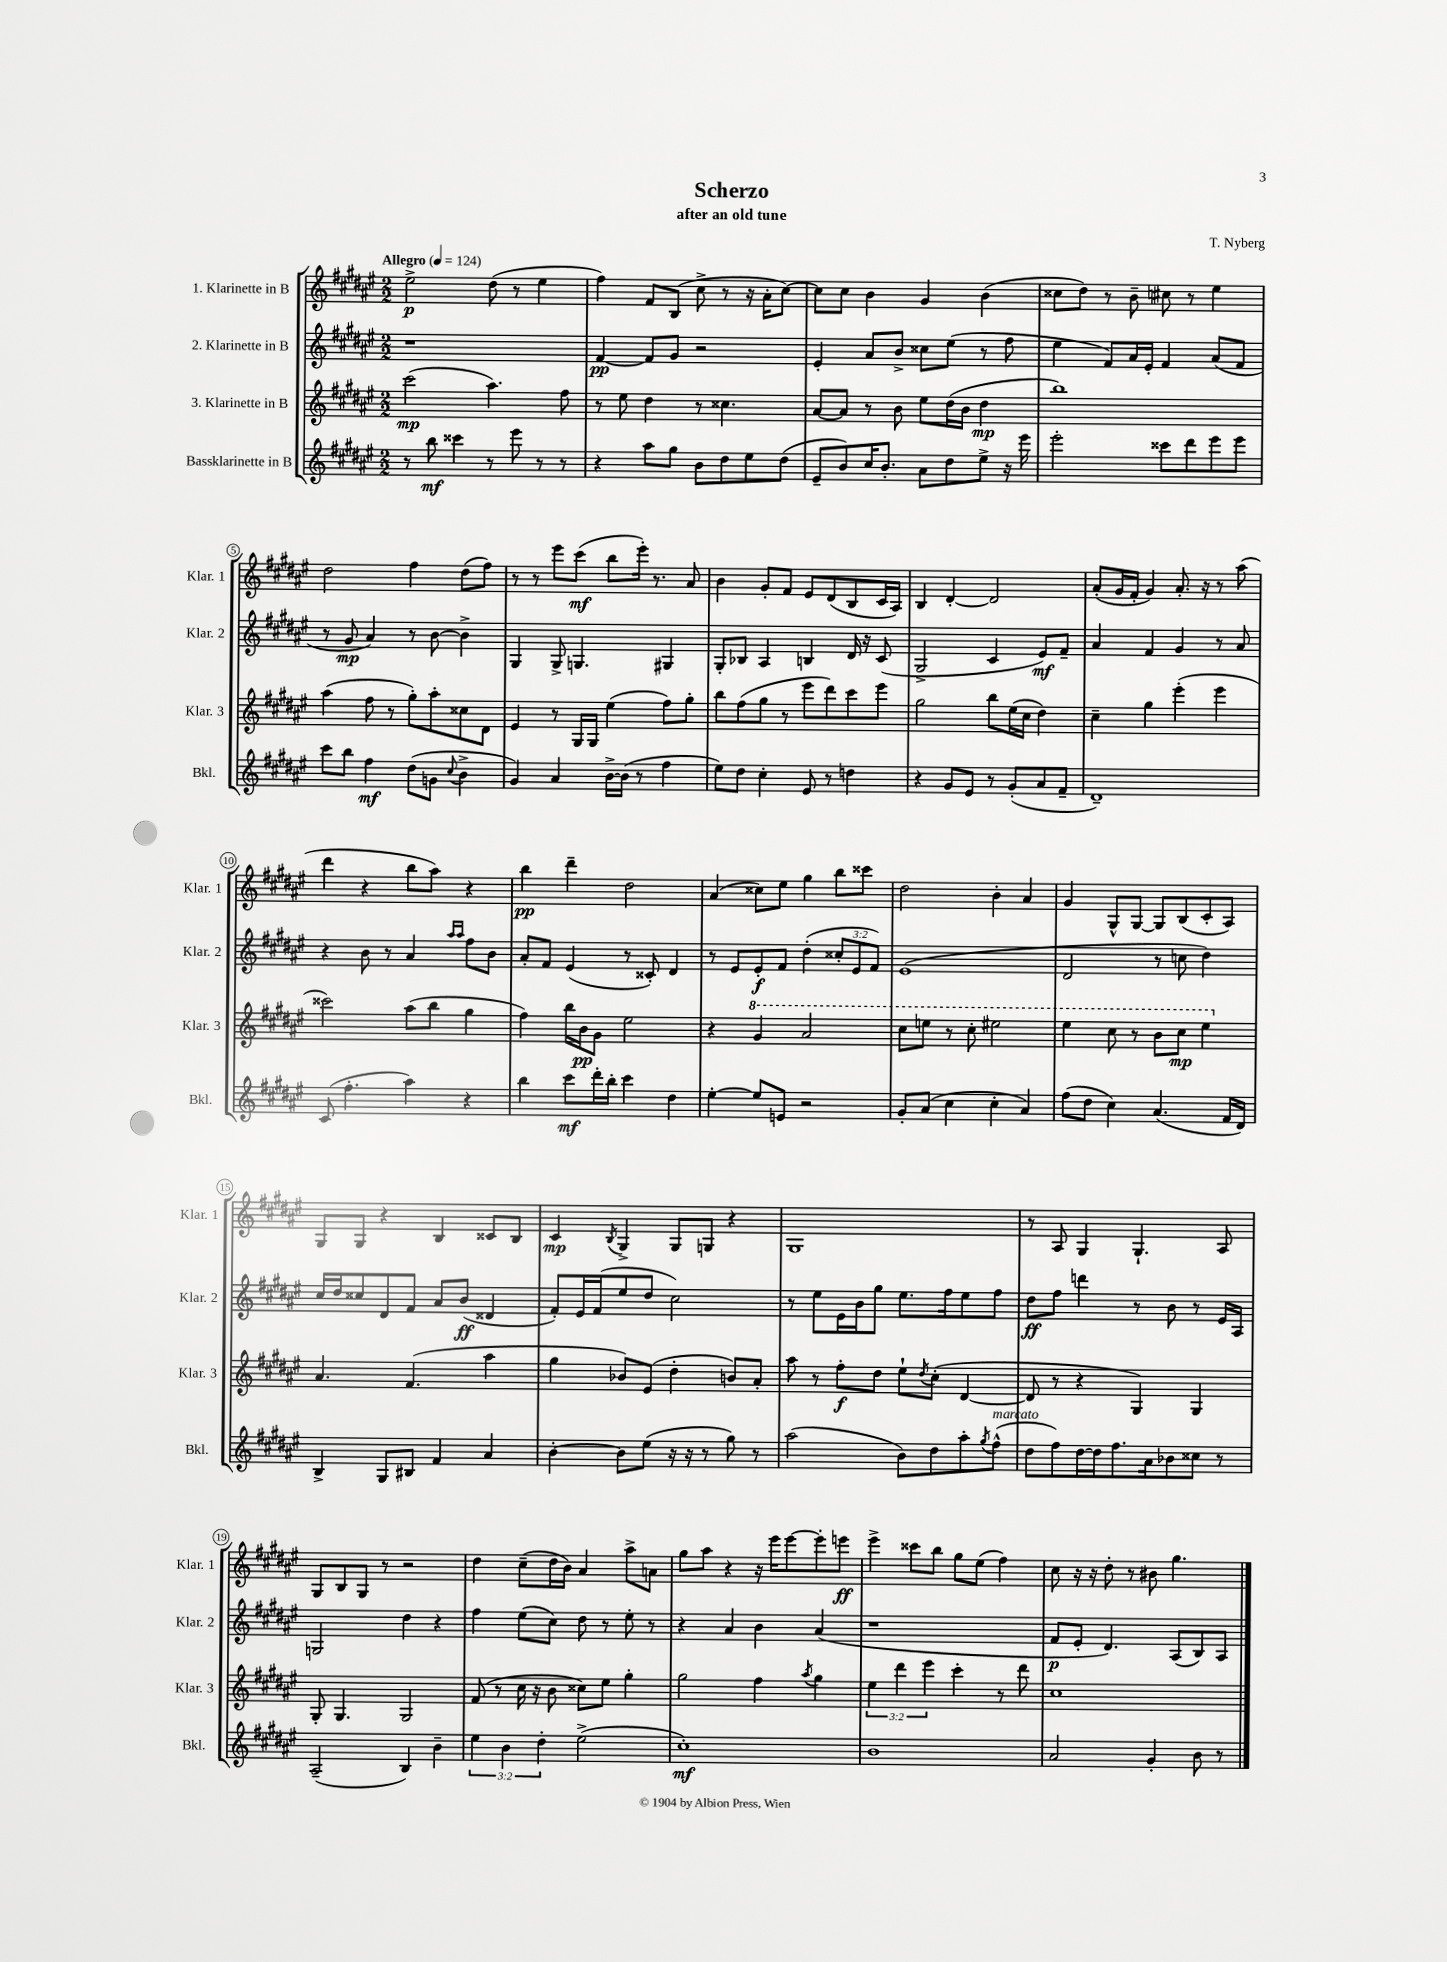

**kern	**dynam	**kern	**dynam	**kern	**dynam	**kern	**dynam
*part4	*part4	*part3	*part3	*part2	*part2	*part1	*part1
*staff4	*staff4	*staff3	*staff3	*staff2	*staff2	*staff1	*staff1
*I"Bassklarinette in B	*	*I"3. Klarinette in B	*	*I"2. Klarinette in B	*	*I"1. Klarinette in B	*
*I'Bkl.	*	*I'Klar. 3	*	*I'Klar. 2	*	*I'Klar. 1	*
*clefG2	*	*clefG2	*	*clefG2	*	*clefG2	*
*k[f#c#g#d#a#e#]	*	*k[f#c#g#d#a#e#]	*	*k[f#c#g#d#a#e#]	*	*k[f#c#g#d#a#e#]	*
*M2/2	*	*M2/2	*	*M2/2	*	*M2/2	*
*MM124	*	*MM124	*	*MM124	*	*MM124	*
=1	=1	=1	=1	=1	=1	=1	=1
!	!	!	!	!	!	!LO:TX:a:B:t=Allegro	!
8r	.	(2ccc#\	mp	1r	.	2ee#^\	p
8bb\	mf	.	.	.	.	.	.
4ccc##X\	.	.	.	.	.	.	.
8r	.	4.aa#\)	.	.	.	(8dd#\	.
8eee#\	.	.	.	.	.	8r	.
8r	.	.	.	.	.	4ee#\	.
8r	.	8ff#\	.	.	.	.	.
=2	=2	=2	=2	=2	=2	=2	=2
4r	.	8r	.	[4f#/	pp	4ff#\)	.
.	.	8ee#\	.	.	.	.	.
8aa#\L	.	4dd#\	.	8f#/L]	.	8f#/L	.
8gg#\J	.	.	.	8g#/J	.	(8B/J	.
8b\L	.	8r	.	2r	.	8cc#^\	.
8dd#\	.	4.cc##X\	.	.	.	8r	.
8ee#\	.	.	.	.	.	16r	.
.	.	.	.	.	.	16a#'\KL	.
(8dd#\J	.	.	.	.	.	[8cc#\J)	.
=3	=3	=3	=3	=3	=3	=3	=3
8e#~/L	.	[8a#/L	.	4e#'/	.	8cc#\L]	.
8b/)	.	8a#/J]	.	.	.	8cc#\J	.
16cc#/K	.	8r	.	8a#/L	.	4b\	.
8.b'/J	.	.	.	.	.	.	.
.	.	8b\	.	8b^/J	.	.	.
8a#\L	.	8ee#\L	.	8cc##X\L	.	4g#/	.
8dd#\	.	(16dd#\L	.	(8ee#\J	.	.	.
.	.	16b\JJ	.	.	.	.	.
8ee#^\J	.	4dd#\	mp	8r	.	(4b\	.
16r	.	.	.	8ff#\	.	.	.
16eee#\	.	.	.	.	.	.	.
=4	=4	=4	=4	=4	=4	=4	=4
2eee#'\	.	1bb)	.	4ee#\	.	8cc##X\L	.
.	.	.	.	.	.	8dd#\J)	.
.	.	.	.	8f#/L)	.	8r	.
.	.	.	.	16a#/L	.	8b~\	.
.	.	.	.	16e#'/JJ	.	.	.
8ccc##X\L	.	.	.	4f#/	.	8cc#X\	.
8ddd#\	.	.	.	.	.	8r	.
8eee#\	.	.	.	(8a#/L	.	4ee#\	.
8eee#\J	.	.	.	8f#/J	.	.	.
!!LO:LB:g=z
=5	=5	=5	=5	=5	=5	=5	=5
8ccc#\L	.	(4aa#\	.	8r	.	2dd#\	.
8bb\J	.	.	.	8g#/	mp	.	.
4ff#\	mf	8ff#\	.	4a#/)	.	.	.
.	.	8r	.	.	.	.	.
(8dd#\L	.	8gg#'\L)	.	8r	.	4ff#\	.
8gn\J	.	8aa#'\	.	[8b\	.	.	.
8qqcc#/	.	.	.	.	.	.	.
4b^\	.	8cc##X\	.	4b^\]	.	(8dd#\L	.
.	.	8d#\J	.	.	.	8ff#\J)	.
=6	=6	=6	=6	=6	=6	=6	=6
4g#/)	.	4e#/	.	4G#/	.	8r	.
.	.	.	.	.	.	8r	.
4a#/	.	8r	.	8G#^/	.	8eee#\L	.
.	.	16G#/LL	.	4.Gn/	.	(8ccc#\J	mf
.	.	16G#/JJ	.	.	.	.	.
[16b^\LL	.	(4ee#\	.	.	.	8bb\L	.
(16b\JJ]	.	.	.	.	.	.	.
8r	.	.	.	.	.	16eee#'\Jk)	.
.	.	.	.	.	.	8.r	.
4ff#\	.	8ff#\L)	.	4G#X/	.	.	.
.	.	8gg#'\J	.	.	.	8a#/	.
=7	=7	=7	=7	=7	=7	=7	=7
8ee#\L)	.	8bb\L	.	8G#'/L	.	4b\	.
8dd#\J	.	(8ff#\	.	8B-X/J	.	.	.
4cc#'\	.	8gg#\J	.	4A#/	.	8g#'/L	.
.	.	8r	.	.	.	8f#/J	.
8e#/	.	8eee#\L	.	4Bn/	.	8e#/L	.
8r	.	8ddd#\)	.	.	.	(8d#/	.
4ddn\	.	8ccc#\	.	16d#/	.	8B/	.
.	.	.	.	16r	.	.	.
.	.	8eee#\J	.	(8c#/	.	16c#/L	.
.	.	.	.	.	.	16A#/JJ)	.
=8	=8	=8	=8	=8	=8	=8	=8
4r	.	2gg#\	.	2G#^/	.	4B/	.
8g#/L	.	.	.	.	.	[4d#'/	.
8e#/J	.	.	.	.	.	.	.
8r	.	8bb\L	.	4c#/	.	2d#/]	.
(8g#'/L	.	(16ee#\L	.	.	.	.	.
.	.	16cc#\JJ	.	.	.	.	.
8a#/	.	4dd#\)	.	8e#/L)	mf	.	.
8f#~/J	.	.	.	8f#~/J	.	.	.
=9	=9	=9	=9	=9	=9	=9	=9
1d#~)	.	4cc#~\	.	4a#/	.	(8a#'/L	.
.	.	.	.	.	.	16g#/L	.
.	.	.	.	.	.	16f#'/JJ	.
.	.	4gg#\	.	4f#/	.	4g#/)	.
.	.	(4eee#'\	.	4g#/	.	8.a#'/	.
.	.	.	.	.	.	16r	.
.	.	4eee#\	.	8r	.	8r	.
.	.	.	.	8a#/	.	(8aa#\	.
!!LO:LB:g=z
=10	=10	=10	=10	=10	=10	=10	=10
(8c#/	.	2ccc##X\)	.	4r	.	4ddd#\	.
4.ff#'\	.	.	.	.	.	.	.
.	.	.	.	8b\	.	4r	.
.	.	.	.	8r	.	.	.
4aa#\)	.	(8aa#\L	.	4a#/	.	8bb\L	.
.	.	8bb\J	.	.	.	8aa#\J)	.
.	.	.	.	16qqaa#/LL	.	.	.
.	.	.	.	16qqaa#/JJ	.	.	.
4r	.	4gg#\	.	8ff#\L	.	4r	.
.	.	.	.	8b\J	.	.	.
=11	=11	=11	=11	=11	=11	=11	=11
4bb\	.	4ff#\)	.	8a#'/L	.	4bb\	pp
.	.	.	.	8f#/J	.	.	.
8ccc#\L	mf	16bb\LL	.	(4e#/	.	4ddd#~\	.
.	.	16b\J	pp	.	.	.	.
16ddd#'\L	.	8g#\J	.	.	.	.	.
16bb'\JJ	.	.	.	.	.	.	.
4ccc#\	.	2ee#\	.	8r	.	2dd#\	.
.	.	.	.	8c##X'/)	.	.	.
4dd#\	.	.	.	4d#/	.	.	.
=12	=12	=12	=12	=12	=12	=12	=12
[4ee#'\	.	4r	.	8r	.	(4a#/	.
.	.	.	.	8e#/L	.	.	.
*	*	*8va	*	*	*	*	*
8ee#/L]	.	4gg#/	.	8e#'/	f	8cc##X\L)	.
8en/J	.	.	.	8f#/J	.	8ee#\J	.
2r	.	2aa#/	.	(4dd#'\	.	4gg#\	.
.	.	.	.	12cc##X'/L	.	8bb\L	.
.	.	.	.	12e#/	.	.	.
.	.	.	.	.	.	8ccc##X\J	.
.	.	.	.	12f#/J)	.	.	.
=13	=13	=13	=13	=13	=13	=13	=13
8g#'/L	.	8ccc#\L	.	(1e#	.	2dd#\	.
(8a#/J	.	8eeen\J	.	.	.	.	.
4cc#\	.	8r	.	.	.	.	.
.	.	8ccc#'\	.	.	.	.	.
4cc#'\	.	2eee#X\	.	.	.	4b'\	.
4a#/)	.	.	.	.	.	4a#/	.
=14	=14	=14	=14	=14	=14	=14	=14
(8ff#\L	.	4eee#\	.	2d#/	.	4g#/	.
8dd#\J	.	.	.	.	.	.	.
4cc#\)	.	8ccc#\	.	.	.	8G#^^/L	.
.	.	8r	.	.	.	[8G#/J	.
(4.a#/	.	8bb\L	.	8r	.	8G#/L]	.
.	.	8ccc#\J	mp	8ccn\	.	(8B/	.
.	.	4eee#\	.	4dd#\)	.	8c#'/	.
16f#/LL	.	.	.	.	.	8A#/J)	.
16d#/JJ)	.	.	.	.	.	.	.
!!LO:LB:g=z
=15	=15	=15	=15	=15	=15	=15	=15
*	*	*X8va	*	*	*	*	*
4B^/	.	4.a#/	.	16cc#/LL	.	8G#/L	.
.	.	.	.	16dd#/J	.	.	.
.	.	.	.	8cc##X/	.	8G#/J	.
8G#/L	.	.	.	8d#/	.	4r	.
8B#X/J	.	(4.f#/	.	8f#/J	.	.	.
4f#/	.	.	.	8a#/L	.	4B/	.
.	.	.	.	(8b/J	ff	.	.
4a#/	.	4aa#\	.	4d##X/	.	8c##X/L	.
.	.	.	.	.	.	8B/J	.
=16	=16	=16	=16	=16	=16	=16	=16
[4b'\	.	4gg#\	.	8f#'/L)	.	4c#/	mp
.	.	.	.	16e#/L	.	.	.
.	.	.	.	(16f#/J	.	.	.
.	.	.	.	.	.	8qB/	.
8b\L]	.	8b-X/L)	.	8ee#/	.	4G#^/	.
(8ee#\J	.	(8e#/J	.	8dd#/J	.	.	.
16r	.	4dd#'\	.	2cc#\)	.	8G#/L	.
16r	.	.	.	.	.	.	.
8r	.	.	.	.	.	8Gn/J	.
8gg#\)	.	8bn/L)	.	.	.	4r	.
8r	.	8a#'/J	.	.	.	.	.
=17	=17	=17	=17	=17	=17	=17	=17
(2aa#\	.	8aa#\	.	8r	.	1G#	.
.	.	8r	.	8ee#\L	.	.	.
.	.	8ff#'\L	f	16e#\L	.	.	.
.	.	.	.	16b\J	.	.	.
.	.	8dd#\J	.	8gg#\J	.	.	.
8b\L)	.	8ee#`\L	.	8.ee#\L	.	.	.
.	.	8qdd#/	.	.	.	.	.
8dd#\	.	(8cc#'\J	.	.	.	.	.
.	.	.	.	16ff#\k	.	.	.
8aa#'\	.	[4d#/	.	8ee#\	.	.	.
8qgg#/	.	.	.	.	.	.	.
!LO:TX:a:i:t=marcato	!	!	!	!	!	!	!
(8ff#^^\J	.	.	.	8ff#\J	.	.	.
=18	=18	=18	=18	=18	=18	=18	=18
8dd#\L	.	8d#/]	.	8dd#\L	ff	8r	.
8ff#\)	.	8r	.	8ff#\J	.	8A#/	.
[16dd#\L	.	4r	.	4dddn\	.	4G#/	.
16dd#\J]	.	.	.	.	.	.	.
8.ff#\	.	.	.	.	.	.	.
.	.	4G#/)	.	8r	.	4.G#`/	.
16a#\k	.	.	.	.	.	.	.
8b-X\	.	.	.	8b\	.	.	.
8cc##X\J	.	4G#/	.	8r	.	.	.
8r	.	.	.	16e#/LL	.	8A#/	.
.	.	.	.	16A#/JJ	.	.	.
!!LO:LB:g=z
=19	=19	=19	=19	=19	=19	=19	=19
(2A#~/	.	8G#'/	.	2Gn/	.	8G#/L	.
.	.	4.G#/	.	.	.	8B/	.
.	.	.	.	.	.	8G#/J	.
.	.	.	.	.	.	8r	.
4B/)	.	2G#/	.	4dd#\	.	2r	.
4b~\	.	.	.	4r	.	.	.
=20	=20	=20	=20	=20	=20	=20	=20
6ee#\	.	(8f#/	.	4ff#\	.	4dd#\	.
.	.	8r	.	.	.	.	.
6b\	.	.	.	.	.	.	.
.	.	16cc#\	.	(8ee#\L	.	(8cc#~\L	.
.	.	16r	.	.	.	.	.
6dd#'\	.	.	.	.	.	.	.
.	.	8b\	.	8cc#\J)	.	16dd#\L	.
.	.	.	.	.	.	16b\JJ)	.
(2ee#^\	.	8cc##X\L)	.	8dd#\	.	4a#/	.
.	.	8ee#\J	.	8r	.	.	.
.	.	4gg#'\	.	8ee#'\	.	8aa#^\L	.
.	.	.	.	8r	.	8an\J	.
=21	=21	=21	=21	=21	=21	=21	=21
1cc#')	mf	2gg#\	.	4r	.	8gg#\L	.
.	.	.	.	.	.	8aa#\J	.
.	.	.	.	4a#/	.	4r	.
.	.	4ff#\	.	4b\	.	16r	.
.	.	.	.	.	.	16eee#\KL	.
.	.	.	.	.	.	[8eee#\	.
.	.	8qaa#/	.	.	.	.	.
.	.	4gg#\	.	(4a#/	.	8eee#'\]	.
.	.	.	.	.	.	8eeen\J	ff
=22	=22	=22	=22	=22	=22	=22	=22
1b	.	6ee#\	.	1r	.	4eee#^\	.
.	.	6ddd#\	.	.	.	.	.
.	.	.	.	.	.	8ccc##X\L	.
.	.	6eee#\	.	.	.	.	.
.	.	.	.	.	.	8bb\J	.
.	.	4ccc#'\	.	.	.	8gg#\L	.
.	.	.	.	.	.	(8ee#\J	.
.	.	8r	.	.	.	4ff#\)	.
.	.	8ddd#\	.	.	.	.	.
=23	=23	=23	=23	=23	=23	=23	=23
2a#/	.	1cc#	.	8f#/L	p	8cc#\	.
.	.	.	.	8e#'/J	.	16r	.
.	.	.	.	.	.	16r	.
.	.	.	.	4.d#/)	.	8dd#'\	.
.	.	.	.	.	.	8r	.
4g#'/	.	.	.	.	.	8b#X\	.
.	.	.	.	(8A#/L	.	4.gg#\	.
8b\	.	.	.	8B/)	.	.	.
8r	.	.	.	8A#/J	.	.	.
==	==	==	==	==	==	==	==
*-	*-	*-	*-	*-	*-	*-	*-
